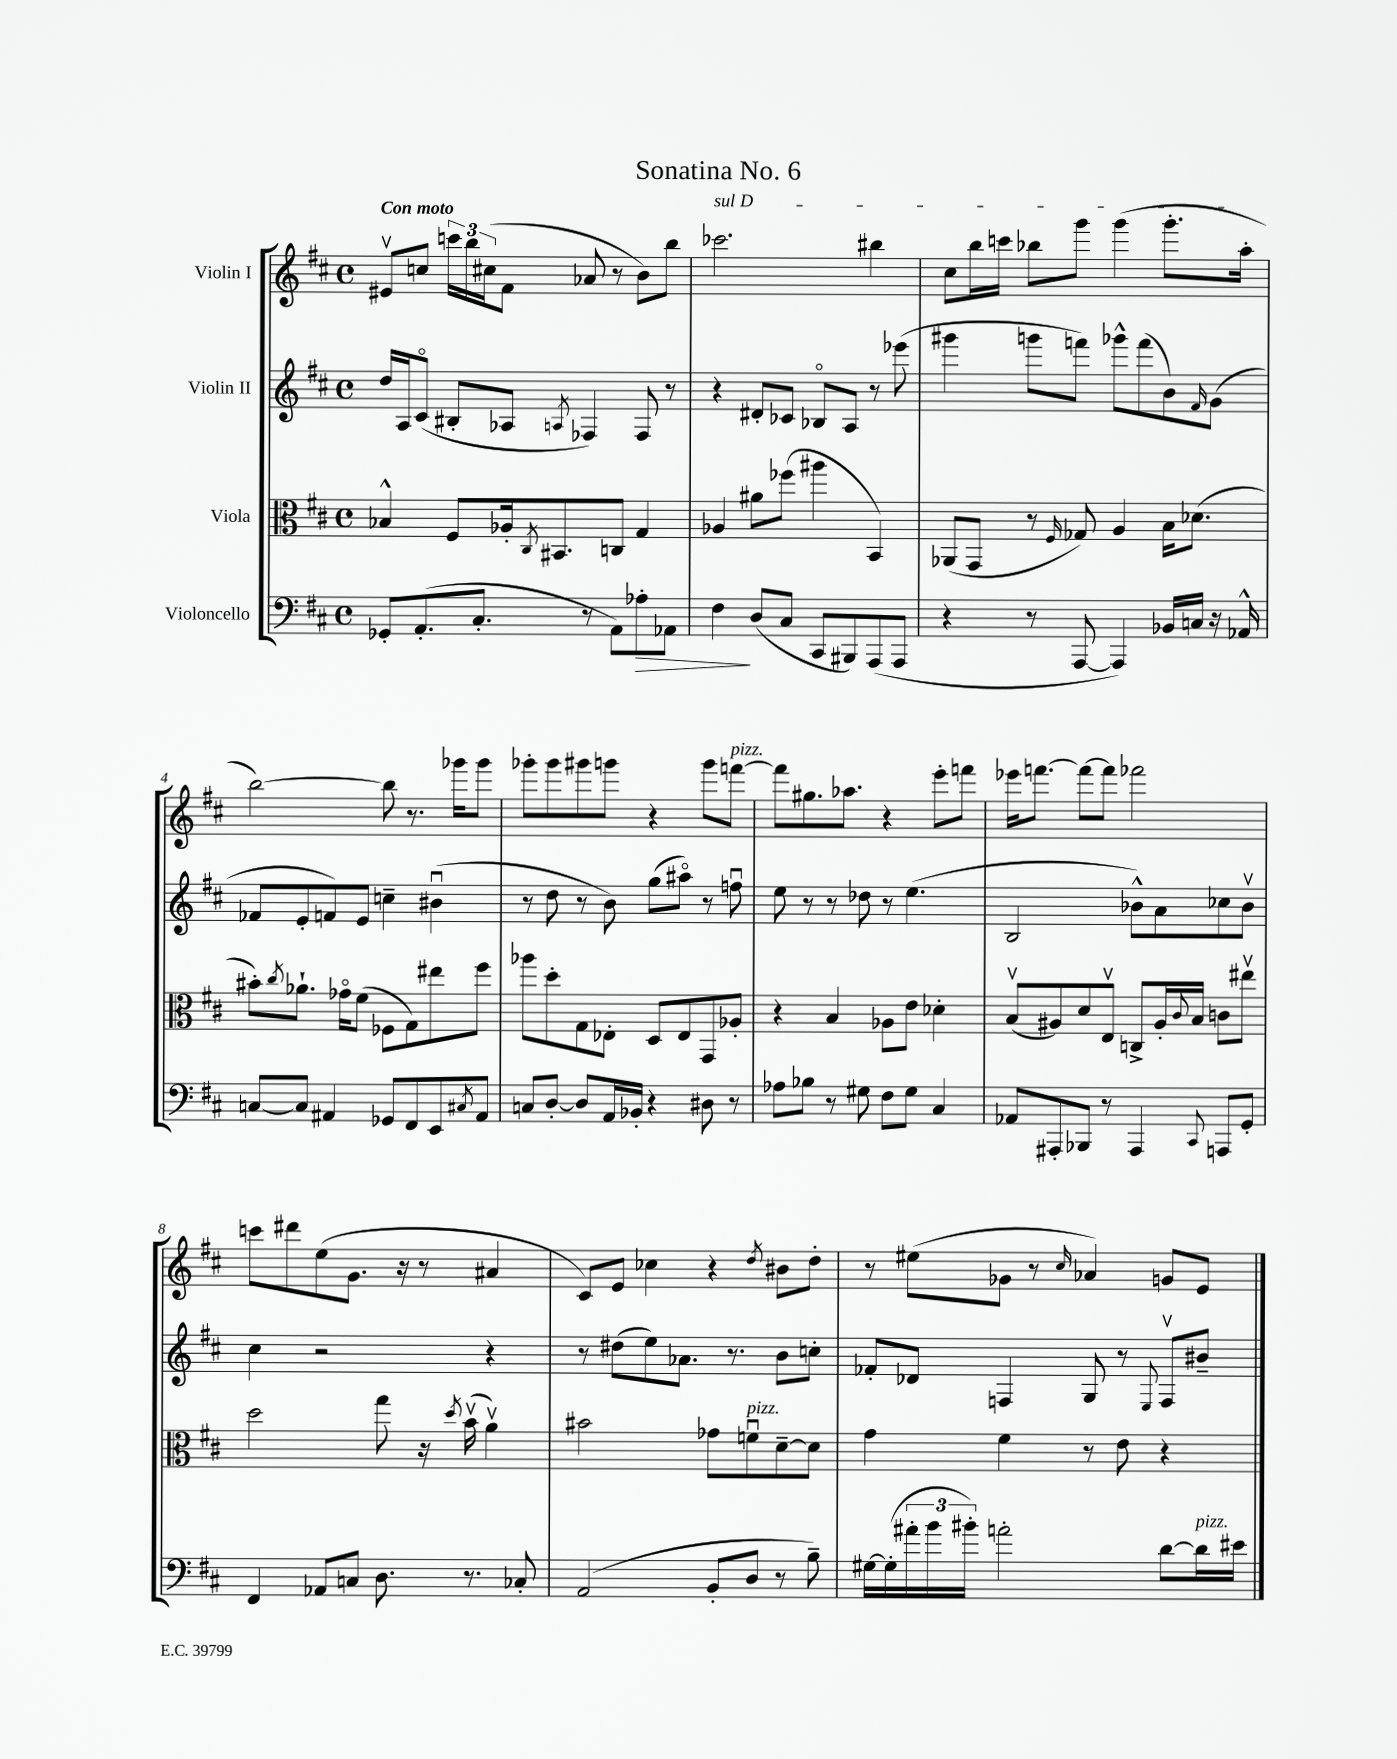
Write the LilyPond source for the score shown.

\header { title = "Sonatina No. 6" }
<<
\new StaffGroup <<
\new Staff = "s0" \with { instrumentName = "Violin I" } {
    \clef treble \key d \major \defaultTimeSignature \time 4/4 \tempo "Con moto"
    eis'8\upbow c''8 \tuplet 3/2 { c'''16 b''16 cis''16( } fis'8 aes'8 r8 b'8) b''8 |
    \once \override TextSpanner.bound-details.left.text = \markup { \italic "sul D" } ces'''2.\startTextSpan bis''4 |
    cis''8 b''16 c'''16 bes''8 g'''8 g'''4( g'''8.-. a''16-.\stopTextSpan |
    b''2~) b''8 r8. ges'''16 ges'''8 |
    ges'''8-. ges'''8 gis'''8 g'''8 r4 g'''8 f'''8~^\markup { \italic "pizz." } |
    f'''8 gis''8. aes''8. r4 e'''8-. f'''8 |
    ees'''16 f'''8.~ f'''8~ f'''8 fes'''2 |
    c'''8 dis'''8 e''8( g'8. r16 r8 ais'4 |
    cis'8) e'8 ces''4 r4 \acciaccatura { d''8 } bis'8 d''8-. |
    r8 eis''8( ges'8 r8 \grace { cis''16 } aes'4) g'8 e'8 \bar "|." |
}
\new Staff = "s1" \with { instrumentName = "Violin II" } {
    \clef treble \key d \major \defaultTimeSignature \time 4/4
    d''16 a16 cis'8\flageolet( bis8-. aes8 \acciaccatura { a8 } fes4) fes8 r8 |
    r4 dis'8-. ces'8 bes8\flageolet a8 r8 ees'''8( |
    gis'''4 g'''8 f'''8) ges'''8-^ f'''8( b'8) \grace { fis'16 } g'8( |
    fes'8 e'8-. f'8) e'8 c''4-- bis'4\downbow( |
    r8 d''8 r8 b'8) g''8( ais''8\flageolet) r8 f''8\downbow |
    e''8 r8 r8 des''8 r8 e''4.( |
    b2 bes'8-^) a'8 ces''8 bes'8\upbow |
    cis''4 r2 r4 |
    r8 dis''8( e''8) aes'8. r8. b'8 c''8-. |
    fes'8-. des'8 f4 g8 r8 \appoggiatura { e8 } f8\upbow bis'8-- \bar "|." |
}
\new Staff = "s2" \with { instrumentName = "Viola" } {
    \clef alto \key d \major \defaultTimeSignature \time 4/4
    bes4-^ fis8 aes16-. \acciaccatura { cis8 } bis,8. c8 g4 |
    aes4 ais'8 fes''8( ais''4 b,4) |
    aes,8( g,8 r8 \grace { fis16 } ges8) a4 b16 des'8.( |
    bis'8-.) \acciaccatura { cis''8 } aes'8.-! ges'16\flageolet fis'8( fes8 g8) eis''8 fis''8 |
    aes''8 d''8-. g8 ees8-. d8 ees8 g,8 aes8-. |
    r4 b4 aes8 e'8 des'4-. |
    b8\upbow( ais8) d'8 e8\upbow c8-> ais16-. \appoggiatura { cis'8 } b16 c'8 eis''8\upbow |
    d''2 g''8 r16 \acciaccatura { d''8 } b'16\upbow( a'4\upbow) |
    bis'2 ges'8 f'8\downbow^\markup { \italic "pizz." } d'8~-- d'8 |
    g'4 fis'4 r8 e'8 r4 \bar "|." |
}
\new Staff = "s3" \with { instrumentName = "Violoncello" } {
    \clef bass \key d \major \defaultTimeSignature \time 4/4
    ges,8-. a,8.-.( cis8.-. r8 a,8) aes8-.\> aes,8 |
    fis4\! d8( cis8 cis,8 bis,,8) a,,8( a,,8 |
    r4 r8 a,,8~ a,,4) bes,16 c16 r16 aes,16-^ |
    c8~ c8 ais,4 ges,8 fis,8 e,8 \acciaccatura { cis8 } ais,8 |
    c8 d8~-. d8 a,16 bes,16-. r4 dis8 r8 |
    aes8 bes8 r8 gis8 fis8 gis8 cis4 |
    aes,8 ais,,8-. bes,,8 r8 ais,,4 \appoggiatura { cis,8 } a,,8 g,8-. |
    fis,4 aes,8 c8 d8. r8. ces8-. |
    a,2( b,8-. d8 r8 b8--) |
    gis16~ gis16-.( \tuplet 3/2 { ais'16-. b'16 bis'16-.) } a'2-. d'8~ d'16^\markup { \italic "pizz." } eis'16 \bar "|." |
}
>>
>>
